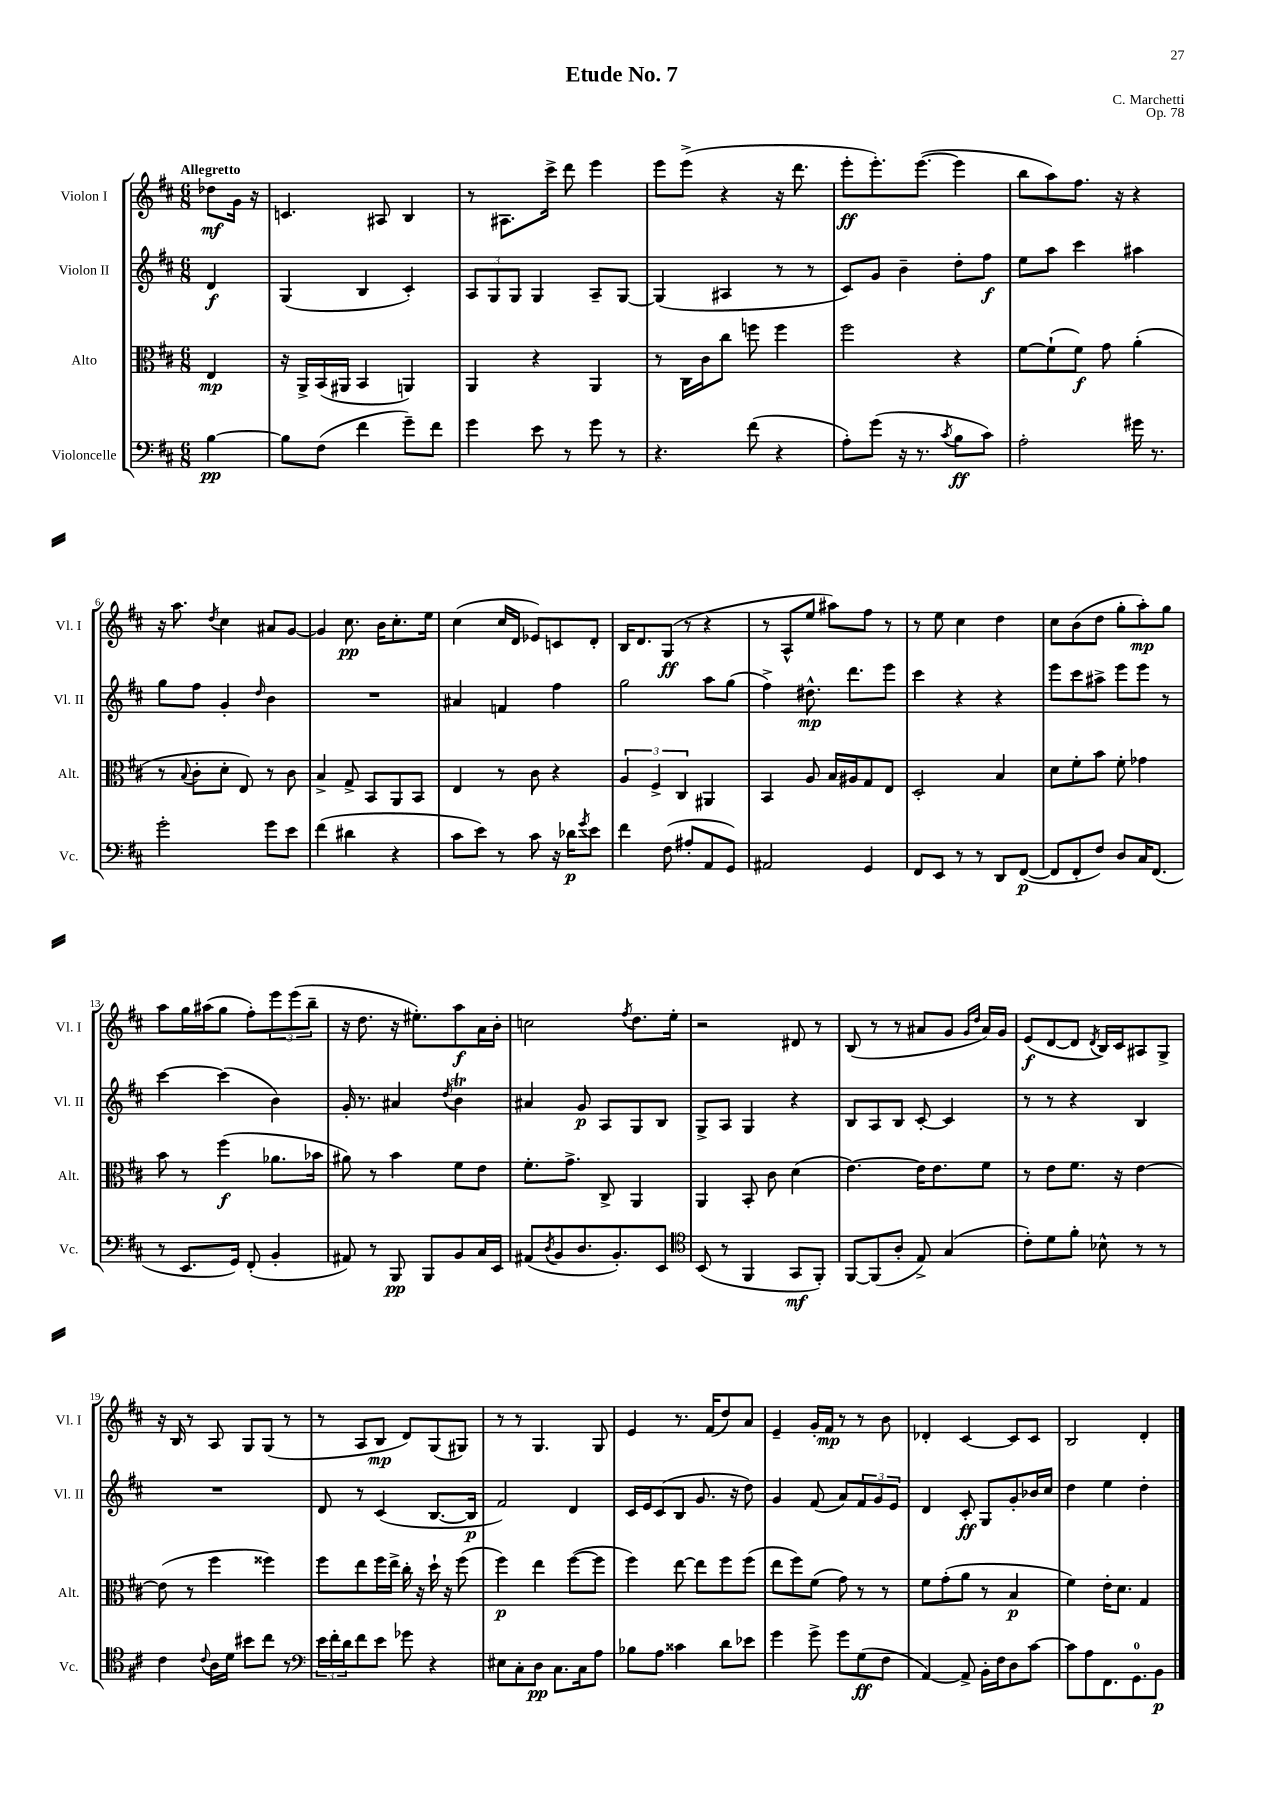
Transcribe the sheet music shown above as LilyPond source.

\header { title = "Etude No. 7" composer = "C. Marchetti" opus = "Op. 78" }
<<
\new StaffGroup <<
\new Staff = "s0" \with { instrumentName = "Violon I" shortInstrumentName = "Vl. I" } {
    \clef treble \key d \major \numericTimeSignature \time 6/8 \partial 4 \tempo "Allegretto"
    des''8\mf g'16 r16 |
    c'4. ais8 b4 |
    r8 ais8. cis'''16-> d'''8 e'''4 |
    e'''8 e'''8->( r4 r16 d'''8. |
    e'''8-.\ff e'''8.-.) e'''8.~( e'''4 |
    b''8 a''8) fis''8. r16 r4 |
    r16 a''8. \acciaccatura { d''8 } cis''4 ais'8 g'8~ |
    g'4 cis''8.\pp b'16 cis''8.-. e''16 |
    cis''4( cis''16 d'16 ees'8) c'8 d'8-. |
    b16 d'8. g8\ff( r8 r4 |
    r8 a8-^ e''8 ais''8) fis''8 r8 |
    r8 e''8 cis''4 d''4 |
    cis''8 b'8( d''8 g''8-. a''8-.\mp) g''8 |
    a''8 g''16 ais''16( g''8 fis''8-.) \tuplet 3/2 { e'''8 e'''8( b''8-- } |
    r16 d''8. r16 eis''8.-.) a''8\f a'16 b'16-. |
    c''2 \acciaccatura { fis''8 } d''8. e''16-. |
    r2 dis'8 r8 |
    b8( r8 r8 ais'8 g'8 \grace { g'16 d''16 } ais'16) g'16 |
    e'8\f( d'8~ d'8 \acciaccatura { d'8 } b16) cis'16 ais8 g8-> |
    r16 b16 r8 a8 g8 g8( r8 |
    r8 a8 b8\mp d'8) g8( gis8) |
    r8 r8 g4. g8 |
    e'4 r8. fis'16( d''8) a'8 |
    e'4-- g'16-. fis'16\mp r8 r8 b'8 |
    des'4-. cis'4~ cis'8 cis'8 |
    b2 d'4-. \bar "|." |
}
\new Staff = "s1" \with { instrumentName = "Violon II" shortInstrumentName = "Vl. II" } {
    \clef treble \key d \major \numericTimeSignature \time 6/8 \partial 4
    d'4\f |
    g4( b4 cis'4-.) |
    \tuplet 3/2 { a8 g8 g8 } g4 a8-- g8~ |
    g4( ais4 r8 r8 |
    cis'8) g'8 b'4-- d''8-. fis''8\f |
    e''8 a''8 cis'''4 ais''4 |
    g''8 fis''8 g'4-. \grace { d''16 } b'4 |
    R2. |
    ais'4 f'4 fis''4 |
    g''2 a''8 g''8( |
    fis''4->) dis''8.-^\mp d'''8. e'''8 |
    cis'''4 r4 r4 |
    e'''8 cis'''8 ais''8-> e'''8 e'''8 r8 |
    cis'''4~ cis'''4( b'4) |
    g'16-. r8. ais'4 \acciaccatura { d''8 } b'4\trill |
    ais'4 g'8\p a8 g8 b8 |
    g8-> a8 g4 r4 |
    b8 a8 b8 cis'8~-. cis'4 |
    r8 r8 r4 b4 |
    R2. |
    d'8 r8 cis'4( b8.~ b16\p |
    fis'2) d'4 |
    cis'16 e'16 cis'8( b8 g'8. r16 d''8) |
    g'4 fis'8( a'8) \tuplet 3/2 { fis'8 g'8 e'8 } |
    d'4 cis'8-.\ff g8 g'8-. bes'16 cis''16 |
    d''4 e''4 d''4-. \bar "|." |
}
\new Staff = "s2" \with { instrumentName = "Alto" shortInstrumentName = "Alt." } {
    \clef alto \key d \major \numericTimeSignature \time 6/8 \partial 4
    e4\mp |
    r16 a,16-> b,16( ais,16 b,4 a,4) |
    a,4 r4 a,4 |
    r8 cis16 cis'16 cis''8 f''8 f''4 |
    fis''2 r4 |
    fis'8~ fis'8-!( fis'8\f) g'8 a'4-.( |
    r8 \appoggiatura { b8 } cis'8-. d'8-. e8) r8 cis'8 |
    b4-> g8-> b,8 a,8 b,8 |
    e4 r8 cis'8 r4 |
    \tuplet 3/2 { a4 fis4-> cis4 } ais,4 |
    b,4 a8 b16 ais16 g8 e8 |
    d2-. b4 |
    d'8 fis'8-. b'8 fis'8-. ges'4 |
    b'8 r8 fis''4\f( aes'8. bes'16 |
    ais'8) r8 b'4 fis'8 e'8 |
    fis'8.-. g'8.-> cis8-> a,4 |
    a,4 b,8-. cis'8 d'4( |
    e'4.~) e'16 e'8. fis'8 |
    r8 e'8 fis'8. r16 e'4~ |
    e'8( r8 fis''4 fisis''4) |
    fis''8 e''8 fis''16 e''16-> cis''16-. r16 d''16-! r16 fis''8( |
    fis''4\p) e''4 fis''8~( fis''8 |
    fis''4) e''8~ e''8 fis''8 fis''8( |
    e''8 fis''8) fis'8( g'8) r8 r8 |
    fis'8 g'8-.( a'8 r8 b4\p |
    fis'4) e'16-. d'8. g4 \bar "|." |
}
\new Staff = "s3" \with { instrumentName = "Violoncelle" shortInstrumentName = "Vc." } {
    \clef bass \key d \major \numericTimeSignature \time 6/8 \partial 4
    b4~\pp |
    b8 fis8( fis'4 g'8--) fis'8 |
    g'4 e'8 r8 g'8 r8 |
    r4. fis'8( r4 |
    a8-.) g'8( r16 r8. \acciaccatura { cis'8 } b8\ff cis'8) |
    a2-. gis'16 r8. |
    g'2-. g'8 e'8 |
    fis'4( dis'4 r4 |
    cis'8 e'8) r8 cis'8 r16 des'16\p \acciaccatura { g'8 } e'8 |
    fis'4 fis8( ais8-. a,8 g,8) |
    ais,2 g,4 |
    fis,8 e,8 r8 r8 d,8 fis,8~\p( |
    fis,8 fis,8-. fis8) d8 cis16 fis,8.( |
    r8 e,8. g,16) fis,8-.( b,4-. |
    ais,8) r8 b,,8\pp b,,8 b,8 cis16 e,16 |
    ais,8( \acciaccatura { d8 } b,8 d8. b,8.-.) e,8 |
    \clef tenor b,8( r8 fis,4 g,8\mf fis,8-.) |
    fis,8~ fis,8( a8-. e8->) g4( |
    cis'8-.) d'8 fis'8-. bes8-^ r8 r8 |
    cis'4 \appoggiatura { cis'8 } a16 d'16 bis'8 cis''8 r8 |
    \clef bass \tuplet 3/2 { e'16 fis'16-. d'16 } fis'8 e'8 ges'8 r4 |
    eis8 cis8-. d8\pp cis8. cis16 a8 |
    bes8 a8 cisis'4 d'8 ees'8 |
    g'4 g'8-> g'8 g8\ff( fis8 |
    a,4~) a,8-> b,16-. fis16 d8 cis'8~ |
    cis'8 a8 fis,8. g,8.-0 b,8\p \bar "|." |
}
>>
>>
